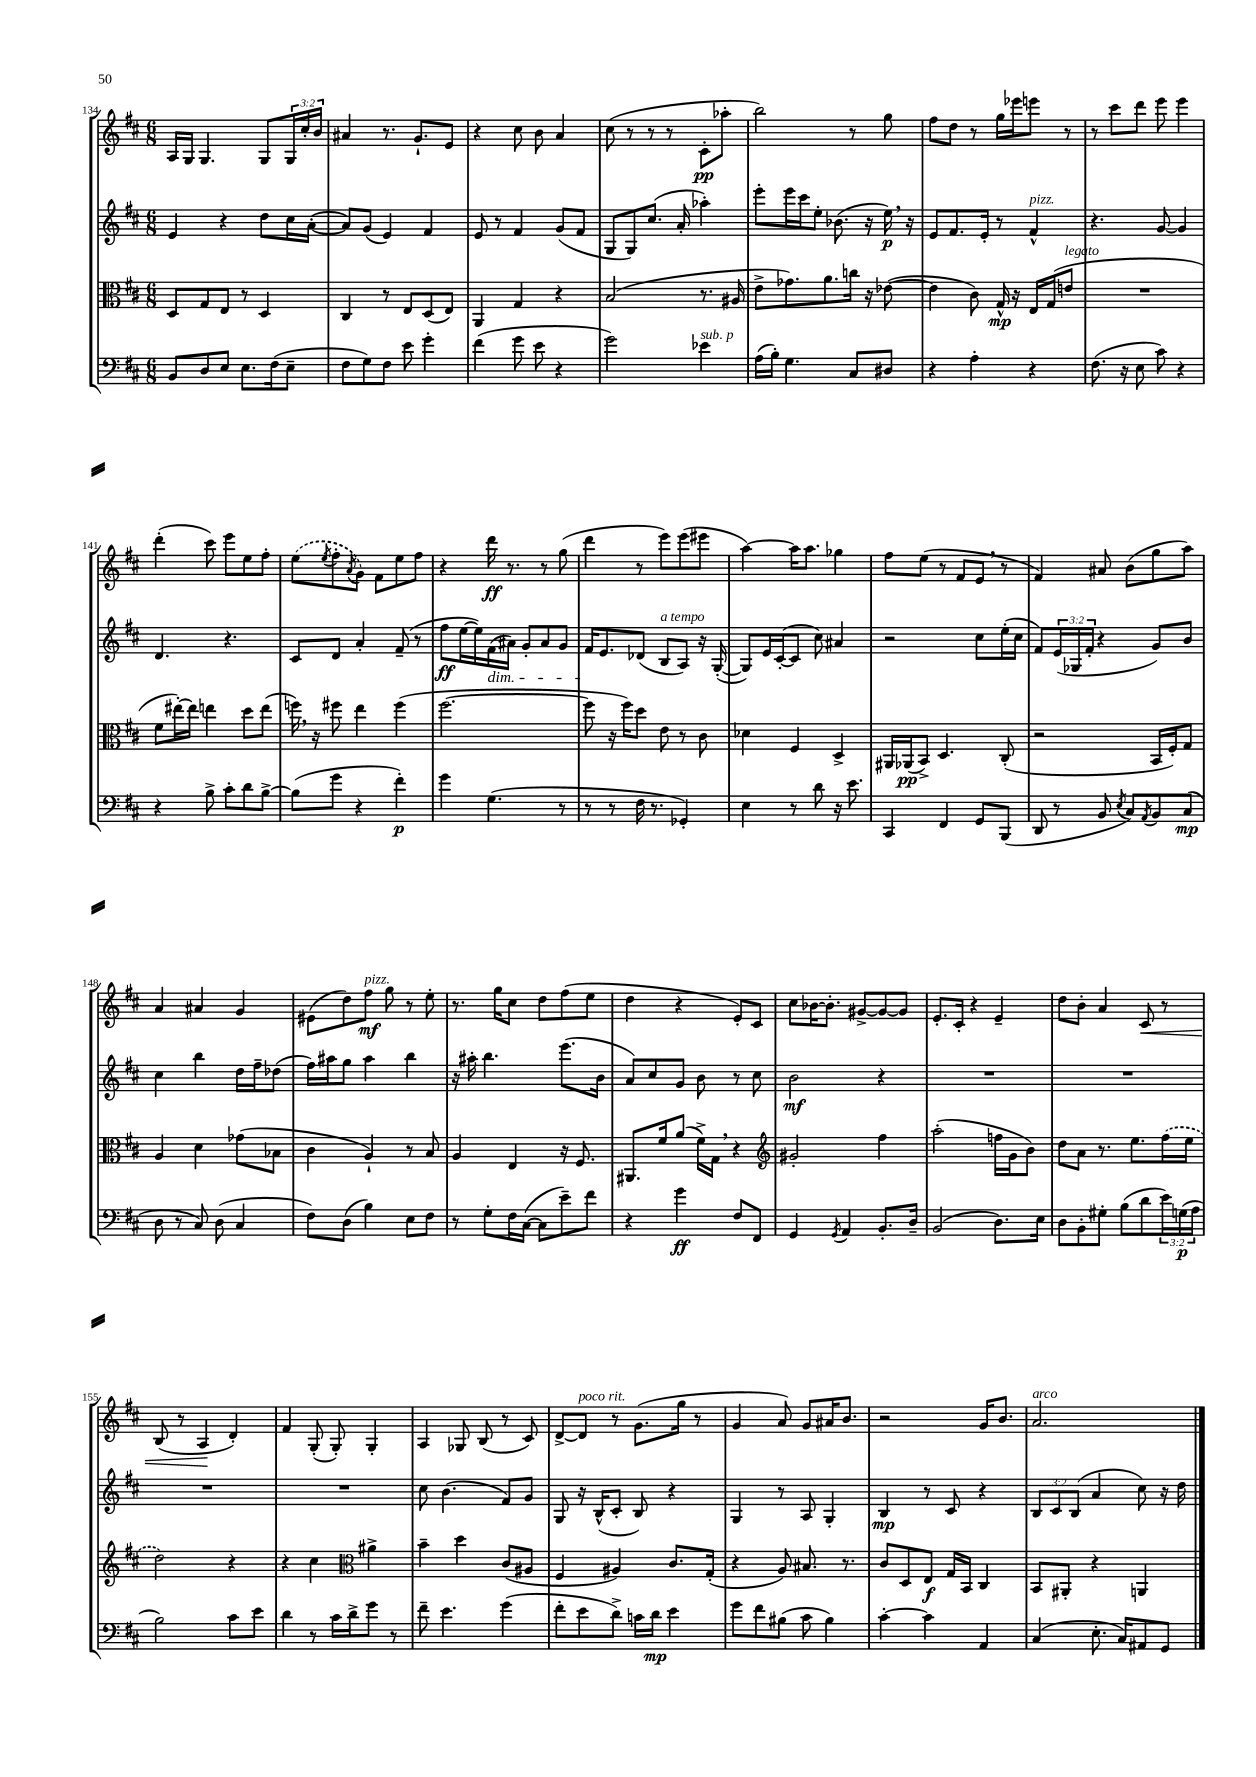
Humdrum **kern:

**kern	**kern	**kern	**kern
*staff4	*staff3	*staff2	*staff1
*clefF4	*clefC3	*clefG2	*clefG2
*k[f#c#]	*k[f#c#]	*k[f#c#]	*k[f#c#]
*M6/8	*M6/8	*M6/8	*M6/8
8BB/L	8D/L	4e/	16A/LL
.	.	.	16G/JJ
8D/	8G/	.	4.G/
8E/J	8E/J	4r	.
8.E\L	8r	.	.
.	4D/	8dd\L	8G/L
(16F#\k	.	.	.
8E~\J	.	16cc#\L	24G/L
.	.	.	24cc#'/
.	.	([16a'\JJ	.
.	.	.	24b/JJ
=	=	=	=
8F#\L	4C#/	8a/]L)	4a#/
8G\)	.	(8g/J	.
8F#\J	8r	4e/)	8.r
8e\	8E/L	.	.
.	.	.	8.g`/L
4g'\	(8D/	4f#/	.
.	8E/J)	.	8e/J
=	=	=	=
(4f#\	4AA/	8e/	4r
.	.	8r	.
8g\	4G/	4f#/	8cc#\
8e\	.	.	8b\
4r	4r	(8g/L	4a/
.	.	8f#/J	.
=	=	=	=
2g\)	(2B/	8G/L	(8cc#\
.	.	8G/)	8r
.	.	(8.cc#/J	8r
.	.	.	8r
.	.	16a'/	.
4e-\	8.r	4aa-'\)	8c#'\L
.	.	.	8aa-'\J
.	16A#/	.	.
=	=	=	=
(16A\LL	8e^\L	8eee'\L	2bb\)
16B'\JJ)	.	.	.
4.G\	8.g-\)	16eee\L	.
.	.	16ccc#\J	.
.	.	8ee'\J	.
.	8.a\	.	.
.	.	(8.b-\	.
8C#/L	16cc\Jk	.	8r
.	16r	16r	.
8D#/J	([8e-\	16ee\)	8gg\
.	.	16r	.
=	=	=	=
4r	4e-\]	8e/L	8ff#\L
.	.	8.f#/	8dd\J
4A'\	8c#\)	.	8r
.	.	16e'/Jk	.
.	16G^^/	8r	16gg\LL
.	16r	.	16eee-\J
4r	16E/LL	4f#^^/	8eee\J
.	(16G/J	.	.
.	8e/J	.	8r
=	=	=	=
(8.F#\	2.r	4.r	8r
.	.	.	8ccc#\L
16r	.	.	.
8E\	.	.	8ddd\J
8c#\)	.	[8g/	8eee\
4r	.	4g/]	4eee\
=	=	=	=
4r	8f#\L	4.d/	(4ddd'\
.	[16ee#'\L)	.	.
.	16ee#\]JJ	.	.
8B^\	4ee\	.	8ccc#\)
8c#'\L	.	4.r	8eee\L
8d\	8dd\L	.	8ee\
[8B^\J	(8ee\J	.	8ff#'\J
=	=	=	=
(8B\]L	16ff\)	8c#/L	(8ee\L
.	16r	.	.
.	.	.	8qee/
8g\J	8ff#\	8d/J	8ff#'\
.	.	.	8qa/
4r	4ee\	4a'/	8g\J)
.	.	.	8f#\L
4f#'\)	(4ff#\	(8f#~/	8ee\
.	.	8r	8ff#\J
=	=	=	=
4g\	[2.ff#\	8ff#\L	4r
.	.	[16ee\L	.
.	.	16ee\])	.
(4.G\	.	(16f#\	16ddd\
.	.	16a#\JJ)	8.r
.	.	8g'/L	.
.	.	8a#/	8r
8r	.	8g/J	(8gg\
=	=	=	=
8r	8ff#\]	16f#/LK	4ddd\
.	.	8.e/	.
8r	16r	.	.
.	16ff#\LK)	.	.
16F#\	8dd\J	(8d-/J	8r
8.r	.	.	.
.	8e\	8B/L	8eee\L)
4GG-'/)	8r	8A/J)	(8eee\
.	8c#\	16r	8eee#\J
.	.	([16G'/	.
=	=	=	=
4E\	4d-\	8G/]L)	[4aa\)
.	.	16e/L	.
.	.	([16c#'/J	.
8r	4F#/	8c#/]J	16aa\]LK
.	.	.	8.aa\J
8d\	.	8cc#\)	.
16r	4D^/	4a#/	4gg-\
8.e\	.	.	.
=	=	=	=
4CC#/	16AA#/LL	2r	8ff#\L
.	(16AA-/J	.	.
.	8BB^/J)	.	(8ee\J
4FF#/	4.D/	.	8r
.	.	.	8f#/L
8GG/L	.	8cc#\L	8e/J
(8BBB/J	(8C#'/	(16ee'\L	8r
.	.	16cc#\JJ	.
=	=	=	=
8DD/	2r	8f#/L)	4f#/)
8r	.	(24e/L	.
.	.	24G-/	.
.	.	24f#'/JJ	.
8BB/	.	4r	8a#/
8qE/	.	.	.
8C#/L)	.	.	(8b\L
8qAA/	.	.	.
8BB/	16BB/LL	8g/L)	8gg\
.	16F#'/J)	.	.
(8C#/J	8G/J	8b/J	8aa\J)
=	=	=	=
8D\	4A/	4cc#\	4a/
8r	.	.	.
8C#/)	4d\	4bb\	4a#/
(8D\	.	.	.
4C#/	(8g-\L	16dd\LL	4g/
.	.	16ff#~\J	.
.	8B-\J	(8dd-\J	.
=	=	=	=
8F#\L)	4c#\	16ff#\LL)	(8e#\L
.	.	16aa#\J	.
(8D\J	.	8gg\J	8dd\)
4B\)	4A`/)	4aa#\	8ff#\J
.	.	.	8gg\
8E\L	8r	4bb\	8r
8F#\J	8B/	.	8ee'\
=	=	=	=
8r	4A/	16r	8.r
.	.	16aa#'\	.
8G'\L	.	4.bb\	.
.	.	.	16gg\LK
16F#\L	4E/	.	8cc#\J
([16C#\JJ	.	.	.
8C#\]L	.	.	8dd\L
8e~\)	16r	(8.eee\L	(8ff#\
.	8.F#/	.	.
8f#\J	.	.	8ee\J
.	.	16b\Jk	.
=	=	=	=
4r	8.AA#/L	8a/L)	4dd\
.	.	8cc#/	.
.	16f#/k	.	.
4g\	(8a/J	8g/J	4r
.	16f#^\LL)	8b\	.
.	16G\JJ	.	.
8F#/L	4r	8r	8e'/L)
8FF#/J	.	8cc#\	8c#/J
=	=	=	=
*	*clefG2	*	*
4GG/	2g#'/	2b\	8cc#\L
.	.	.	[16b-\K
.	.	.	8.b-'\]J
8qGG/	.	.	.
4AA/	.	.	.
.	.	.	[8g#^/L
8.BB'/L	4ff#\	4r	8g#/_
.	.	.	8g#/]J
16D~/Jk	.	.	.
=	=	=	=
(2BB/	(2aa'\	2.r	8.e'/L
.	.	.	16c#'/Jk
.	.	.	4r
8.D\L)	16ff\LL	.	4e~/
.	16g\J	.	.
.	8b\J)	.	.
16E\Jk	.	.	.
=	=	=	=
8D\L	8dd\L	2.r	8dd\L
8BB'\	8a\J	.	8b'\J
8G#'\J	8.r	.	4a/
(8B\L	.	.	.
.	8.ee\L	.	.
8d\	.	.	8c#/
24e\L)	(16ff#\L	.	8r
(24G\	.	.	.
.	16ee\JJ	.	.
24A\JJ	.	.	.
=	=	=	=
2B\)	2dd\)	2.r	(8B/
.	.	.	8r
.	.	.	4A/
8c#\L	4r	.	4d'/)
8e\J	.	.	.
=	=	=	=
4d\	4r	2.r	4f#/
8r	4cc#\	.	(8G'/
16c#\LL	.	.	8G'/)
16d^\J	.	.	.
*	*clefC3	*	*
8g\J	4a#^\	.	4G'/
8r	.	.	.
=	=	=	=
8f#~\	4b~\	8cc#\	4A/
4.e\	.	(4.b\	.
.	4dd\	.	8G-/
.	.	.	(8B/
(4g\	(8c#/L	8f#/L)	8r
.	8A#/J	8g/J	8c#/)
=	=	=	=
8f#'\L	4F#/	8G/	[8d^/L
8e\	.	16r	8d/]J
.	.	(16B^^/LK	.
8d^\J)	4A#/)	8c#'/J	8r
16c\LL	.	8B/)	(8.g\L
16d\JJ	.	.	.
4e\	8.c#/L	4r	.
.	.	.	16gg\Jk
.	.	.	8r
.	(16G'/Jk	.	.
=	=	=	=
8g\L	4r	4G/	4g/
8f#\	.	.	.
(8B#\J	8A/)	8r	8a/)
8c#\	8.B#/	8A/	8g/L
4B#\)	.	4G'/	16a#/K
.	8.r	.	8.b/J
=	=	=	=
[4c#'\	8c#/L	4B/	2r
.	8D/	.	.
4c#\]	8E/J	8r	.
.	16G/LL	8c#/	.
.	16BB/JJ	.	.
4AA/	4C#/	4r	16g/LK
.	.	.	8.b/J
=	=	=	=
(4C#/	8BB/L	12B/L	2.a/
.	.	12c#/	.
.	8AA#'/J	.	.
.	.	(12B/J	.
8.E'\	4r	4a/	.
16C#/LK)	.	.	.
8AA#/	4AA/	8cc#\)	.
8GG/J	.	16r	.
.	.	16dd\	.
==	==	==	==
*-	*-	*-	*-
